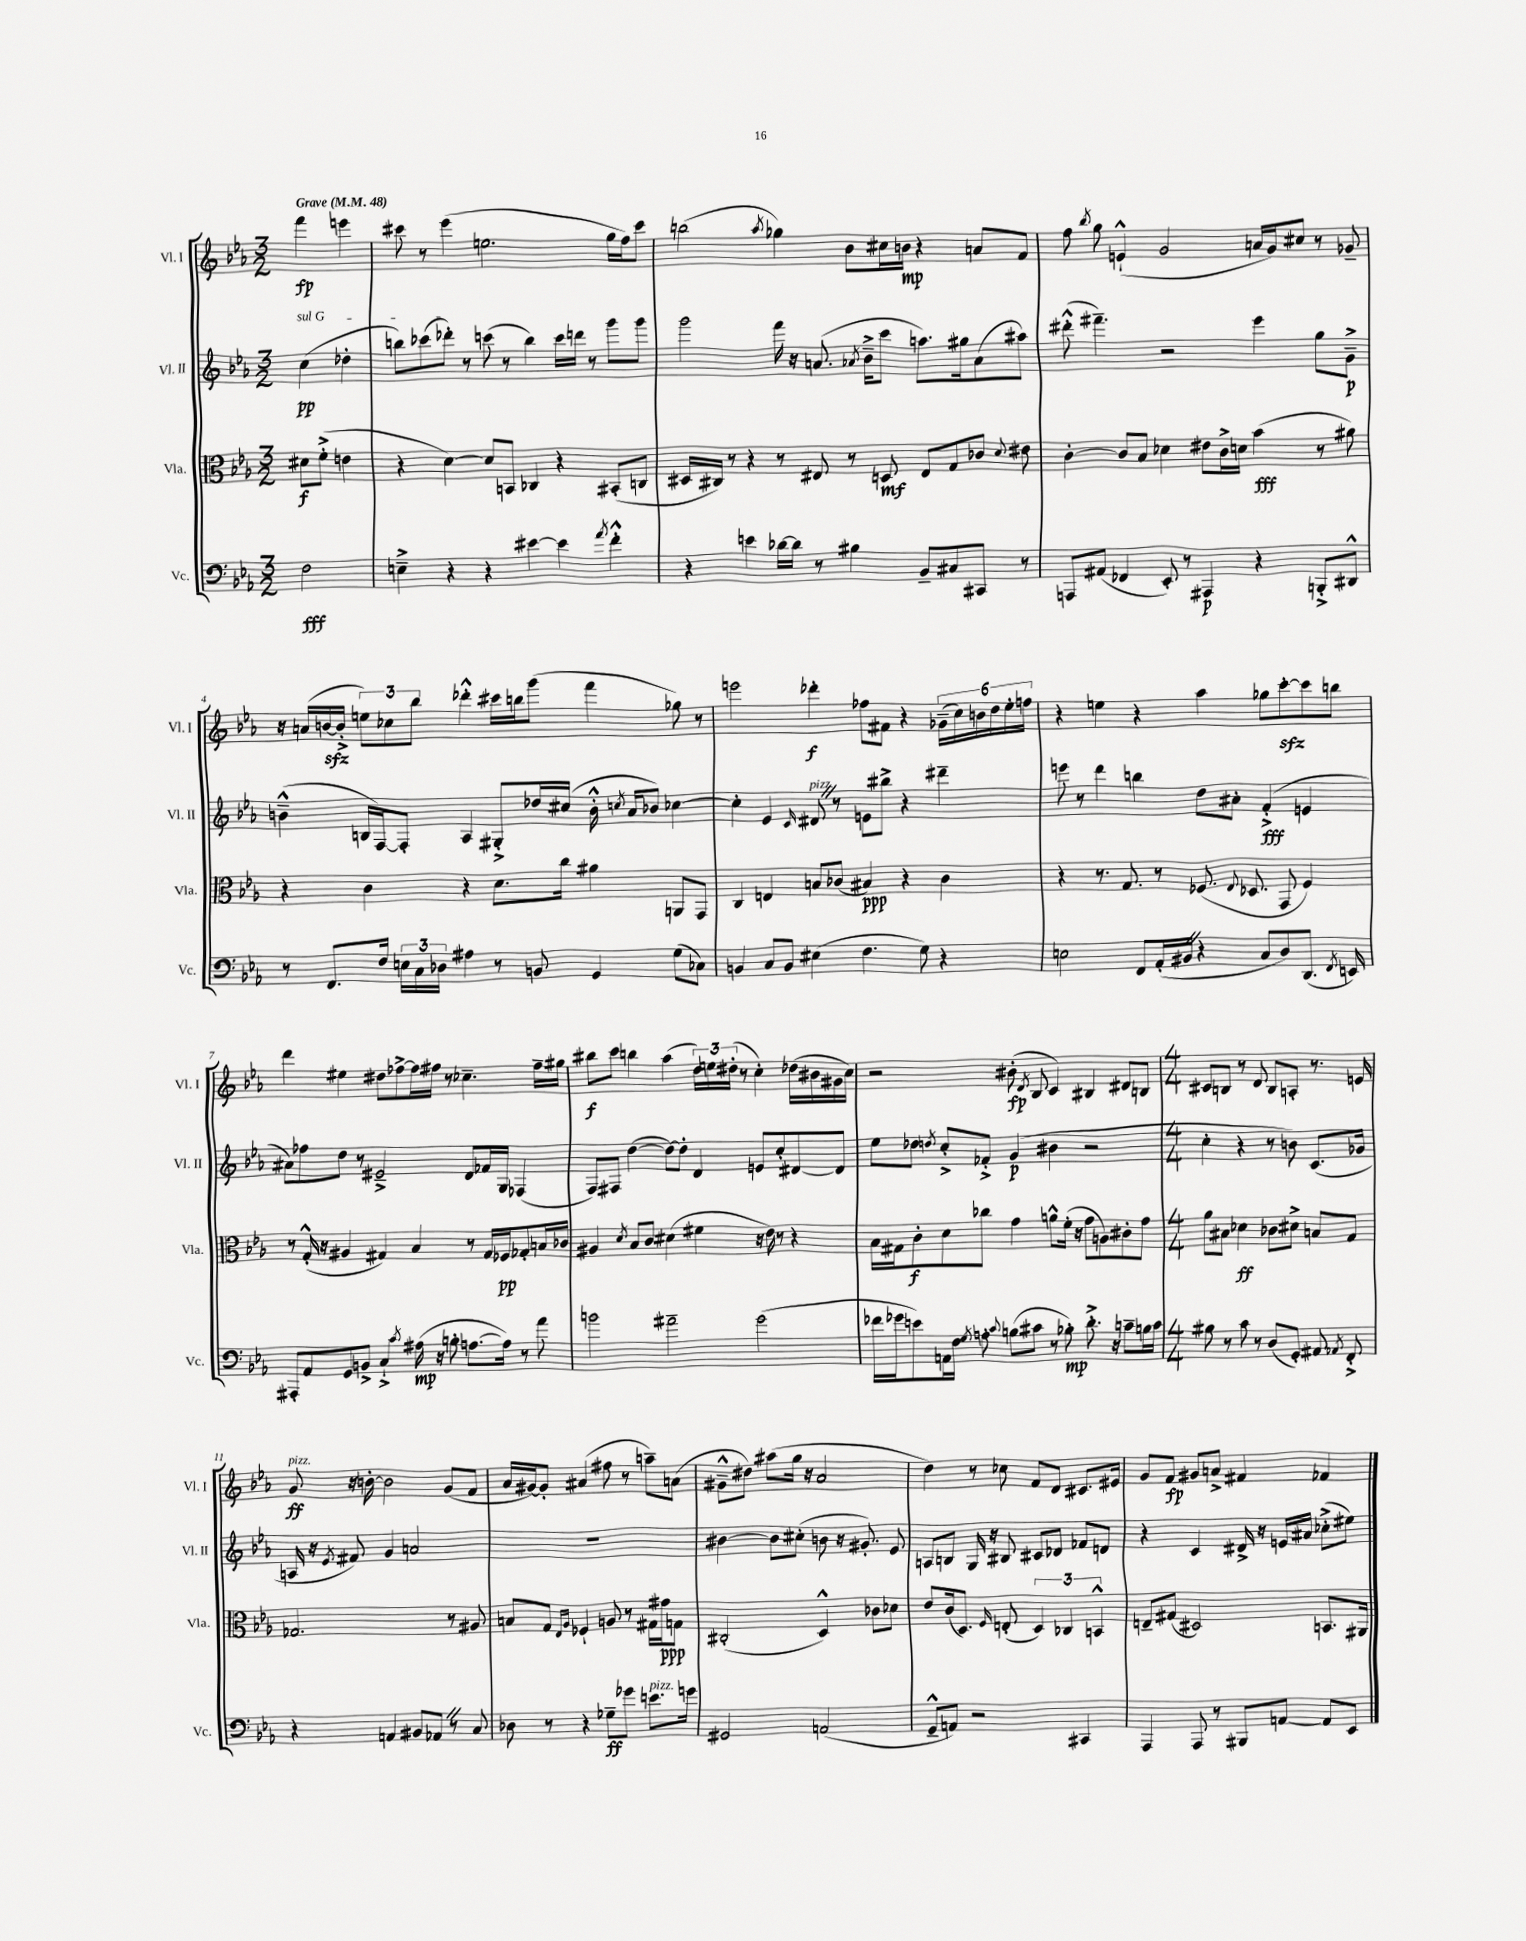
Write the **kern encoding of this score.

**kern	**dynam	**kern	**dynam	**kern	**dynam	**kern	**dynam
*part4	*part4	*part3	*part3	*part2	*part2	*part1	*part1
*staff4	*staff4	*staff3	*staff3	*staff2	*staff2	*staff1	*staff1
*I"Vc.	*	*I"Vla.	*	*I"Vl. II	*	*I"Vl. I	*
*I'Vc.	*	*I'Vla.	*	*I'Vl. II	*	*I'Vl. I	*
*clefF4	*	*clefC3	*	*clefG2	*	*clefG2	*
*k[b-e-a-]	*	*k[b-e-a-]	*	*k[b-e-a-]	*	*k[b-e-a-]	*
*M3/2	*	*M3/2	*	*M3/2	*	*M3/2	*
*MM48	*	*MM48	*	*MM48	*	*MM48	*
=	=	=	=	=	=	=	=
!	!	!	!	!	!	!LO:TX:a:B:t=Grave	!
!	!	!	!	!LO:TX:a:i:t=sul G	!	!	!
2F\	fff	8d#X\L	f	(4cc\	pp	4fff\	fp
.	.	(8f'^\J	.	.	.	.	.
.	.	4en\	.	4dd-X'\	.	4eeen\	.
=1	=1	=1	=1	=1	=1	=1	=1
4En~^\	.	4r	.	8bbn\L)	.	8ccc#X\	.
.	.	.	.	(8ccc-X\	.	8r	.
4r	.	[4d\)	.	8ddd-X'\J)	.	(4eee-\	.
.	.	.	.	8r	.	.	.
4r	.	8d/L]	.	(8cccn\	.	2.een\	.
.	.	8BBn/J	.	8r	.	.	.
[4e#X\	.	4C-X/	.	4bb\)	.	.	.
4e#\]	.	4r	.	16ccc\LL	.	.	.
.	.	.	.	16dddn\JJ	.	.	.
.	.	.	.	8r	.	.	.
8qa-/	.	.	.	.	.	.	.
4f'^^\	.	(8BB#X'/L	.	8ggg\L	.	16gg\LL	.
.	.	.	.	.	.	16ff\J)	.
.	.	8Cn/J	.	8ggg\J	.	8ccc#\J	.
=2	=2	=2	=2	=2	=2	=2	=2
4r	.	16D#X/LL	.	2ggg\	.	(2bbn\	.
.	.	16C#X/JJ)	.	.	.	.	.
.	.	8r	.	.	.	.	.
4en\	.	4r	.	.	.	.	.
.	.	.	.	.	.	8qaa-/	.
[16d-X\LL	.	8r	.	16fff\	.	4gg-X\)	.
16d-\JJ]	.	.	.	16r	.	.	.
8r	.	8E#X/	.	(8.an/	.	.	.
4B#X\	.	8r	.	.	.	8b-\L	.
.	.	.	.	8qa-X/	.	.	.
.	.	.	.	16b-~^\KL	.	.	.
.	.	8Dn/	mf	8ccc\J	.	16cc#X\L	.
.	.	.	.	.	.	16bn\JJ	mp
8BB-~/L	.	8E#/L	.	8.aan\L)	.	4r	.
8C#X/	.	8G/	.	.	.	.	.
.	.	.	.	16gg#X\k	.	.	.
8CC#X/J	.	8c-X/J	.	(8a-\	.	8an/L	.
.	.	8qqd/	.	.	.	.	.
8r	.	8e#X\	.	8aa#X\J)	.	8f/J	.
=3	=3	=3	=3	=3	=3	=3	=3
8AAAn/L	.	[4c'\	.	(8ddd#X'^^\	.	8ff\	.
.	.	.	.	.	.	8qbb-/	.
(8AA#X/J	.	.	.	4.fff#X~\)	.	8gg\	.
4FF-X/	.	8c/L]	.	.	.	(4en`^^/	.
.	.	8B-/J	.	.	.	.	.
8EE-'/)	.	4d-X\	.	2r	.	2g/	.
8r	.	.	.	.	.	.	.
4AAA#X/	p	8e#X\L	.	.	.	.	.
.	.	16c^\L	.	.	.	.	.
.	.	16dn\JJ	.	.	.	.	.
4r	.	(4b-\	fff	4eee-\	.	16an/LL	.
.	.	.	.	.	.	16g/J)	.
.	.	.	.	.	.	8cc#X/J	.
8BBBn'^/L	.	8r	.	8gg\L	.	8r	.
8DD#X^^/J	.	8a#X\)	.	8g~^\J	p	8g-X~/	.
!!LO:LB:g=z
=4	=4	=4	=4	=4	=4	=4	=4
8r	.	4r	.	(4bn~^^\	.	16r	.
.	.	.	.	.	.	(16an/LL	.
8.FF/L	.	.	.	.	.	[16bnzz/	.
.	.	.	.	.	.	16b'^/JJ]	.
.	.	4c\	.	16Bn/LL	.	12een\L)	.
16F/Jk	.	.	.	[16F/J)	.	.	.
.	.	.	.	.	.	12cc-X\	.
24En\LL	.	.	.	8F'/J]	.	.	.
24C\	.	.	.	.	.	12bb-\J	.
24D-X\JJ	.	.	.	.	.	.	.
4A#X\	.	4r	.	4A-/	.	4ddd-X'^^\	.
8r	.	8.d\L	.	8G#X'^/L	.	16ccc#X\LL	.
.	.	.	.	.	.	16bbn\J	.
8BBn/	.	.	.	16dd-X/L	.	(8ggg\J	.
.	.	16cc\Jk	.	(16cc#X/JJ	.	.	.
4GG/	.	4a#X\	.	16b'^^\	.	4fff\	.
.	.	.	.	8qccn/	.	.	.
.	.	.	.	16a-/KL	.	.	.
.	.	.	.	8b-X/J)	.	.	.
(8G\L	.	8AAn/L	.	[4cc-X\	.	8gg-X\)	.
8C-X\J)	.	8GG/J	.	.	.	8r	.
=5	=5	=5	=5	=5	=5	=5	=5
4BBn/	.	4C/	.	4cc-'\]	.	2eeen\	.
8C/L	.	4En/	.	4e-/	.	.	.
8BB/J	.	.	.	.	.	.	.
.	.	.	.	16qqc/	.	.	.
!	!	!	!	!LO:TX:a:i:t=pizz.	!	!	!
(4E#X\	.	8Bn/L	.	8d#XZ/	.	4ddd-X'\	f
.	.	(8c-X/J	.	8r	.	.	.
4.F\	.	4B#X/)	ppp	8en\L	.	8ff-X\L	.
.	.	.	.	8bb#X^\J	.	8f#X\J	.
.	.	4r	.	4r	.	4r	.
8G\)	.	.	.	.	.	.	.
4r	.	4c-\	.	4ddd#X~\	.	(24g-X~\LL	.
.	.	.	.	.	.	24cc\)	.
.	.	.	.	.	.	24bn\	.
.	.	.	.	.	.	24dd\	.
.	.	.	.	.	.	24ee-'\	.
.	.	.	.	.	.	24ffn\JJ	.
=6	=6	=6	=6	=6	=6	=6	=6
2En\	.	4r	.	8eeen\	.	4r	.
.	.	.	.	8r	.	.	.
.	.	8.r	.	4ddd\	.	4een\	.
.	.	8.G/	.	.	.	.	.
8FF/L	.	.	.	4bbn\	.	4r	.
(16AA-'/L	.	8r	.	.	.	.	.
16BB#XZ/JJ	.	.	.	.	.	.	.
4r	.	(8.F-X/	.	8dd\L	.	4aa-\	.
.	.	.	.	8a#X'\J	.	.	.
.	.	8qqE-/	.	.	.	.	.
.	.	8.D-X/	.	.	.	.	.
8C/L	.	.	.	(4f'^/	fff	8gg-X\L	.
8D/)	.	8GG/	.	.	.	[8ccczz'\	.
(8.DD/J	.	4F-/)	.	4en/	.	8ccc\]	.
.	.	.	.	.	.	8bbn\J	.
8qFF/	.	.	.	.	.	.	.
16EEn/)	.	.	.	.	.	.	.
!!LO:LB:g=z
=7	=7	=7	=7	=7	=7	=7	=7
8AAA#X'/L	.	8r	.	8a#X\L)	.	4ddd\	.
8AA-/	.	(16G'^^/	.	8ff-X\	.	.	.
.	.	16r	.	.	.	.	.
8GG/	.	4A#X/	.	8dd\J	.	4ee#X\	.
8BBn^/J	.	.	.	8r	.	.	.
4C`^/	.	4G#X/)	.	2e#X~^/	.	8dd#X\L	.
.	.	.	.	.	.	[8ff-X^\	.
8qc/	.	.	.	.	.	.	.
(16A#X\	mp	4B-/	.	.	.	16ff-\L]	.
16r	.	.	.	.	.	16ff#X\JJ	.
8Bn'\	.	.	.	.	.	8r	.
[8.An\L	.	8r	.	8d/L	.	4.cc-X~\	.
.	.	16G#/LL	.	16f-X/L	.	.	.
16A\Jk])	.	16F-X/J	pp	16G/JJ	.	.	.
8r	.	8G-X'/	.	(4F-X/	.	.	.
8a-\	.	16Bn/L	.	.	.	16ff#~\LL	.
.	.	16c-X/JJ	.	.	.	16gg#X\JJ	.
=8	=8	=8	=8	=8	=8	=8	=8
2bn\	.	4A#X/	.	8F/L)	.	8bb#X\L	f
.	.	.	.	8F#X/J	.	8ccc\J	.
.	.	8qd/	.	.	.	.	.
.	.	8B-/L	.	([4dd\	.	4bbn\	.
.	.	8c/J	.	.	.	.	.
2a#X~\	.	(4d#X\	.	8dd\L_)	.	(4aa-\	.
.	.	.	.	8dd'\J]	.	.	.
.	.	4f#X\	.	4d/	.	24dd\LL)	.
.	.	.	.	.	.	24een\	.
.	.	.	.	.	.	(24dd#X'\JJ	.
.	.	.	.	.	.	8r	.
(2g\	.	16r	.	8en/L	.	4cc'\)	.
.	.	16e-\)	.	.	.	.	.
.	.	8r	.	8cc'/	.	.	.
.	.	4r	.	[8d#X/	.	(16dd-X\LL	.
.	.	.	.	.	.	16b#X\	.
.	.	.	.	8d#/J]	.	16g#X\	.
.	.	.	.	.	.	16cc\JJ)	.
=9	=9	=9	=9	=9	=9	=9	=9
16f-X\LL	.	16B-\LL	.	8ee-\L	.	2r	.
16g-X\J	.	16G#X\J	.	.	.	.	.
8en\)	.	8c'\	f	8dd-X\J	.	.	.
.	.	.	.	8qddn/	.	.	.
16AAn\L	.	8d\	.	8cc'^/L	.	.	.
16F\JJ	.	.	.	.	.	.	.
8qG/	.	.	.	.	.	.	.
8An'\	.	8cc-X\J	.	8f-X'^/J	.	.	.
8qqc/	.	.	.	.	.	.	.
(8Bn\L	.	4g\	.	(4g/	p	(8b#X'\	fp
.	.	.	.	.	.	8qd/	.
8c#X\J	.	.	.	.	.	8B-/	.
8r	.	8an^^\L	.	4b#X\	.	4c/)	.
8B-X'\)	mp	(16f'\Jk	.	.	.	.	.
.	.	16r	.	.	.	.	.
8.d'^\	.	8g\L	.	2r	.	4B#X/	.
.	.	8An\)	.	.	.	.	.
16r	.	.	.	.	.	.	.
8cn~\L	.	8c#X'\	.	.	.	8d#X/L	.
16Bn\L	.	8g\J	.	.	.	8Bn/J	.
16c\JJ	.	.	.	.	.	.	.
=10	=10	=10	=10	=10	=10	=10	=10
*M4/4	*	*M4/4	*	*M4/4	*	*M4/4	*
8B#X\	.	8a-\L	.	4cc'\	.	8c#X/L	.
8r	.	8B#X\J	.	.	.	8Bn/J	.
8c\	.	4d-X\	ff	4r	.	8r	.
8r	.	.	.	.	.	8d/	.
(8D/L	.	8c-X\L	.	8r	.	8B/L	.
8GG'/J)	.	8d#X^\J	.	8bn\)	.	8An'/J	.
8AA#X/	.	8Bn/L	.	(8.c/L	.	8.r	.
8qAA-X/	.	.	.	.	.	.	.
8FF'^/	.	8G/J	.	.	.	.	.
.	.	.	.	16g-X/Jk	.	16en/	.
!!LO:LB:g=z
=11	=11	=11	=11	=11	=11	=11	=11
!	!	!	!	!	!	!LO:TX:a:i:t=pizz.	!
4r	.	2.G-X/	.	16An/	.	8g/	ff
.	.	.	.	16r	.	.	.
.	.	.	.	8qe-/	.	.	.
.	.	.	.	8f#X/)	.	16r	.
.	.	.	.	.	.	[16bn'\	.
4AAn/	.	.	.	4g/	.	2b\]	.
8BB#X/L	.	.	.	2an/	.	.	.
8AA-XZ/J	.	.	.	.	.	.	.
8r	.	8r	.	.	.	(8g/L	.
8C/	.	8A#X/	.	.	.	8f/J	.
=12	=12	=12	=12	=12	=12	=12	=12
8D-X\	.	8Bn/L	.	1r	.	16a-/LL	.
.	.	.	.	.	.	[16g#X/J)	.
8r	.	8G/J	.	.	.	8g#'/J]	.
.	.	16qqE-/LL	.	.	.	.	.
.	.	16qqA-/JJ	.	.	.	.	.
4r	.	4F-X`/	.	.	.	(4a#X/	.
8G-X~\L	ff	8An/	.	.	.	8ff#X\	.
8g-X\J	.	8r	.	.	.	8r	.
!LO:TX:a:i:t=pizz.	!	!	!	!	!	!	!
8.en\L	.	16G#X\LL	.	.	.	8aan~\L)	.
.	.	16g#X\J	ppp	.	.	.	.
.	.	8Gn\J	.	.	.	(8an\J	.
16gn\Jk	.	.	.	.	.	.	.
=13	=13	=13	=13	=13	=13	=13	=13
2GG#X/	.	(2C#X'/	.	[4b#X\	.	8g#X~^^\L	.
.	.	.	.	.	.	8dd#X\J)	.
.	.	.	.	8b#\L]	.	(8aa#X\L	.
.	.	.	.	(8cc#X'\J	.	16gg\Jk	.
.	.	.	.	.	.	16r	.
(2AAn/	.	4D^^/)	.	8bn\	.	2a-/	.
.	.	.	.	16r	.	.	.
.	.	.	.	8.g#X'/)	.	.	.
.	.	8c-X\L	.	.	.	.	.
.	.	8d-X\J	.	8e-/	.	.	.
=14	=14	=14	=14	=14	=14	=14	=14
8GG~^^/L	.	8e-/L	.	8An/L	.	4dd\)	.
8AAn/J)	.	(16c/k	.	8Bn/J	.	.	.
.	.	8.D/J)	.	.	.	.	.
2r	.	.	.	16G/	.	8r	.
.	.	.	.	16r	.	.	.
.	.	16qqF/	.	.	.	.	.
.	.	(8En'/	.	8B#X/	.	8cc-X\	.
.	.	6D/)	.	8c#X/L	.	8f/L	.
.	.	.	.	8d-X/J	.	8d/J	.
.	.	6C-X/	.	.	.	.	.
4CC#X/	.	.	.	8f-X/L	.	8.c#X/L	.
.	.	6BBn^^/	.	.	.	.	.
.	.	.	.	8dn/J	.	.	.
.	.	.	.	.	.	16e#X/Jk	.
=15	=15	=15	=15	=15	=15	=15	=15
4AAA-/	.	8En~/L	.	4r	.	8g/L	.
.	.	(8G#X/J	.	.	.	8f/J	fp
8AAA-/	.	2D#X/)	.	4c/	.	8g#X/L	.
8r	.	.	.	.	.	8an^/J	.
8BBB#X/L	.	.	.	16d#X^/	.	4f#X/	.
.	.	.	.	16r	.	.	.
[8AAn/J	.	.	.	16en/LL	.	.	.
.	.	.	.	16a#X/JJ	.	.	.
8AA/L]	.	8.BBn/L	.	(8cc-X'^\L	.	4f-X/	.
8EE-/J	.	.	.	8ee#X\J)	.	.	.
.	.	16AA#X/Jk	.	.	.	.	.
==	==	==	==	==	==	==	==
*-	*-	*-	*-	*-	*-	*-	*-
